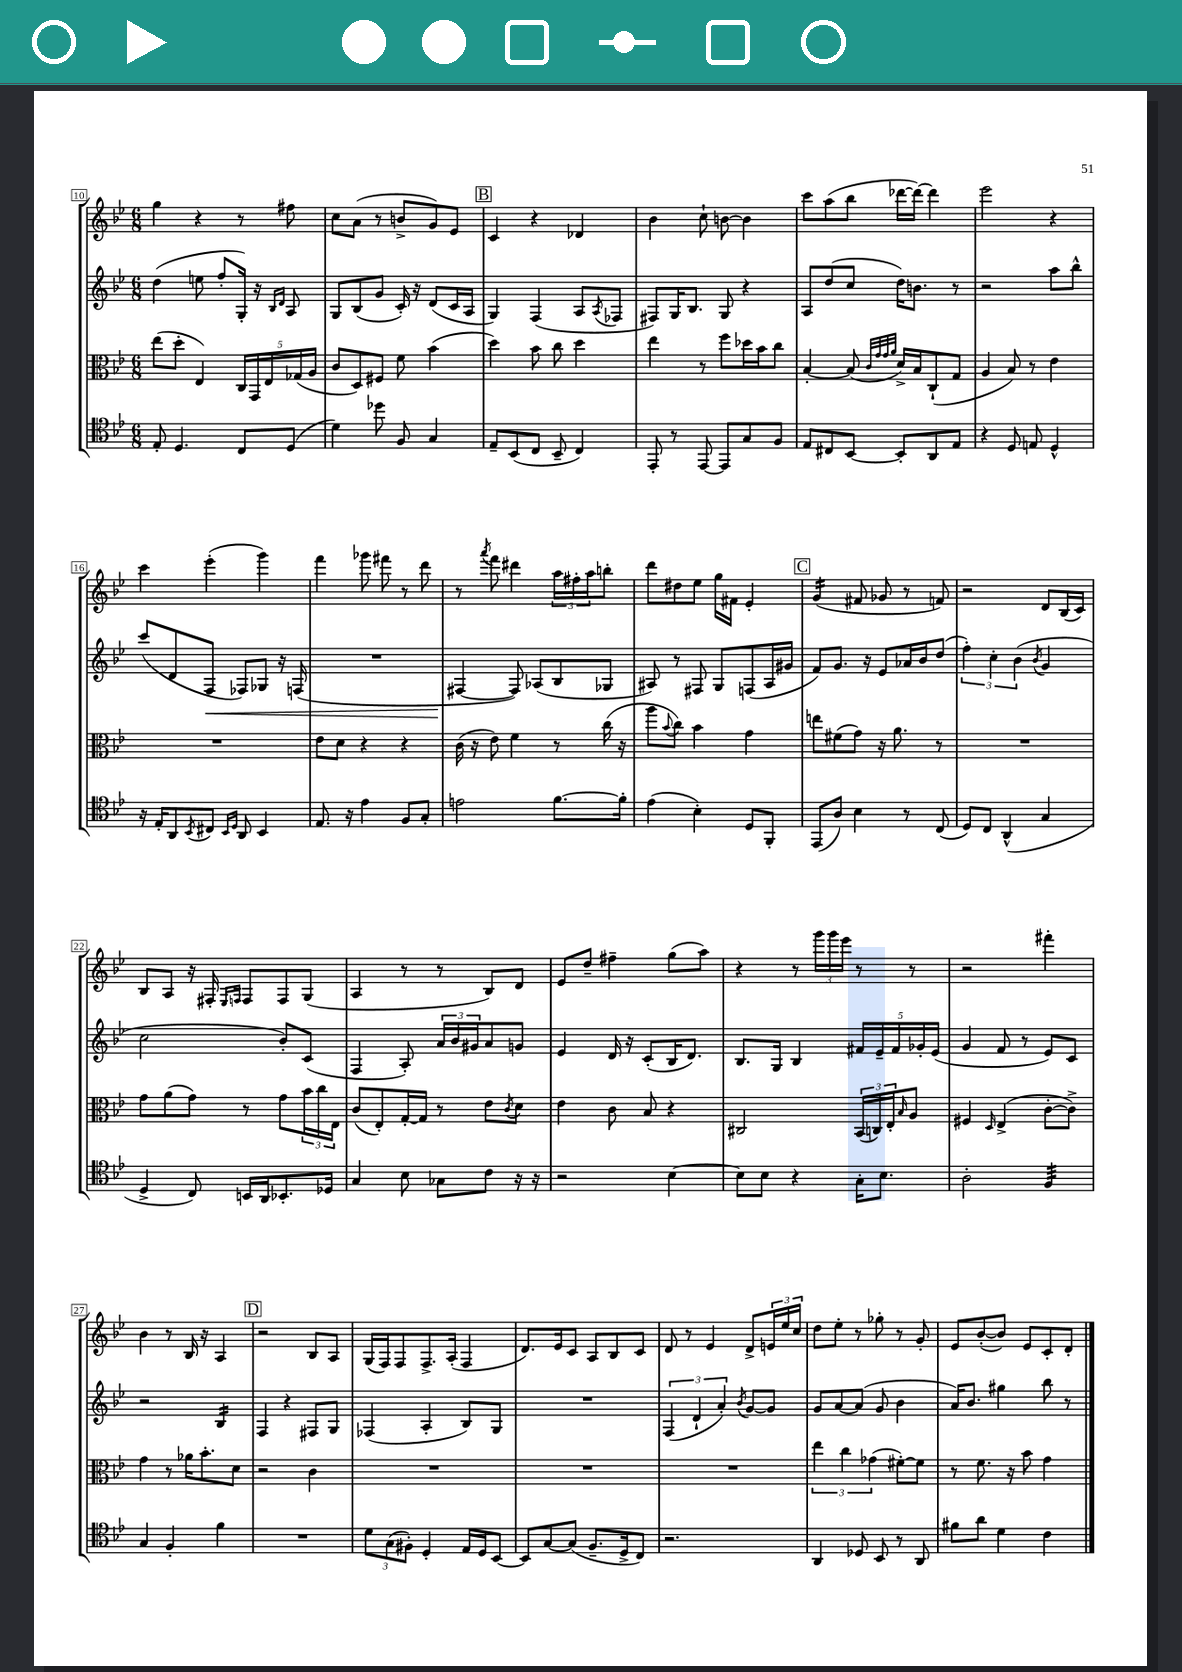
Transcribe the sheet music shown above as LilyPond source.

<<
\new StaffGroup <<
\new Staff = "s0" {
    \clef treble \key bes \major \numericTimeSignature \time 6/8
    g''4 r4 r8 fis''8 |
    c''8 a'8( r8 b'8-> g'8) ees'8 |
    \mark \markup { \box "B" } c'4 r4 des'4 |
    bes'4 c''8-! b'8~ b'4 |
    c'''8 a''8( bes''8 des'''16~ des'''16~) des'''4 |
    ees'''2 r4 |
    c'''4 ees'''4-.( g'''4) |
    f'''4 ges'''8 fis'''8 r8 d'''8 |
    r8 \acciaccatura { a'''8 } f'''8 dis'''4 \tuplet 3/2 { a''16 fis''16-. a''16 } b''8-. |
    d'''8 dis''8 ees''8 g''16 fis'16 ees'4-. |
    \mark \markup { \box "C" } g'4:16( fis'8 ges'8 r8 f'8) |
    r2 d'8 bes16( c'16) |
    bes8 a8 r16 fis16-. \grace { ees16 f16 } f8 f8 g8( |
    a4 r8 r8 bes8) d'8 |
    ees'8 d''8-- fis''4-- g''8( a''8) |
    r4 r8 \tuplet 3/2 { g'''16 g'''16 ees'''16 } r8 r8 |
    r2 fis'''4-. |
    bes'4 r8 bes16 r16 a4 |
    \mark \markup { \box "D" } r2 bes8 a8 |
    g16( f16) f8 f8.-> a16-.( f4 |
    d'8.) ees'16 c'8 a8 bes8 c'8 |
    d'8 r8 ees'4 d'8-> \tuplet 3/2 { e'16 ees''16 c''16 } |
    d''8 ees''8-. r8 ges''8-. r8 g'8-. |
    ees'8 bes'8~-.( bes'8) ees'8 c'8-. d'8-. \bar "|." |
}
\new Staff = "s1" {
    \clef treble \key bes \major \numericTimeSignature \time 6/8
    d''4( e''8 f''8-. g16-.) r16 \grace { bes16 d'16 } a8 |
    g8 bes8( g'8 c'16-.) r16 d'8( c'16 a16 |
    \mark \markup { \box "B" } g4) f4( a8 \acciaccatura { a8 } fes8 |
    fis8) g16 bes8. g8 r4 |
    a8 d''8( c''8 d''16) b'8. r8 |
    r2 a''8 bes''8-^ |
    c'''8( d'8 f8\< fes8) ges8 r16 f16( |
    R2. |
    fis4~\! fis8) aes8( bes8 ges8 |
    ais8) r8 fis8 g8 f8( ais16 gis'16 |
    \mark \markup { \box "C" } f'8) g'8. r16 ees'8 aes'16 bes'16 d''8( |
    \tuplet 3/2 { f''4-.) c''4-. bes'4( } \acciaccatura { bes'8 } g'4 |
    c''2 bes'8-.) c'8( |
    f4 a8-.) \tuplet 3/2 { a'16 bes'16 gis'16 } a'8 g'8 |
    ees'4 d'16 r16 c'8-.( bes16 d'8.) |
    bes8. g16 bes4 \tuplet 5/4 { fis'16 ees'16-- fis'16 ges'16-. ees'16( } |
    g'4 f'8 r8 ees'8) c'8 |
    r2 bes4:16 |
    \mark \markup { \box "D" } f4 r4 fis8 g8 |
    fes4( a4-. bes8) g8 |
    R2. |
    \tuplet 3/2 { f4( d'4-! a'4-.) } \acciaccatura { bes'8 } g'8~ g'8 |
    g'8 a'8~ a'8( g'8 bes'4 |
    a'16) bes'8. gis''4 bes''8 r8 \bar "|." |
}
\new Staff = "s2" {
    \clef alto \key bes \major \numericTimeSignature \time 6/8
    ees''8( d''8-. ees4) \tuplet 5/4 { c16 g,16 ees16 ges16( a16 } |
    c'8 d8) fis8 f'8 bes'4( |
    \mark \markup { \box "B" } d''4) bes'8 c''8 d''4 |
    ees''4 r8 f''8 des''16 bes'16 c''8 |
    bes4~-. bes8( \grace { c'32 g'32 g'32 a'32 } d'16->) bes16 c8-!( g8 |
    a4 bes8) r8 ees'4 |
    R2. |
    ees'8 d'8 r4 r4 |
    c'16( r16 ees'8) f'4 r8 c''16( r16 |
    a''8 \appoggiatura { bes'8 } c''8) bes'4 g'4 |
    \mark \markup { \box "C" } e''8 fis'8( g'8) r16 a'8. r8 |
    R2. |
    g'8 a'8( g'8) r8 g'8 \tuplet 3/2 { bes'16 c''16 ees16 } |
    c'8( ees8-.) g16~-. g16 r8 ees'8 \acciaccatura { c'8 } d'8 |
    ees'4 c'8 bes8 r4 |
    cis2 \tuplet 3/2 { bes,16( c16) ees16-. } \grace { bes16 } a8 |
    fis4 \grace { d16 } ees4->( c'8~-. c'8->) |
    g'4 r8 aes'16 bes'8.-. d'8 |
    \mark \markup { \box "D" } r2 c'4 |
    R2. |
    R2. |
    R2. |
    \tuplet 3/2 { ees''4 c''4 ges'4( } fis'8~-.) fis'8 |
    r8 f'8. r16 bes'8 g'4 \bar "|." |
}
\new Staff = "s3" {
    \clef tenor \key bes \major \numericTimeSignature \time 6/8
    ees8-. d4. c8 d8( |
    d'4) des''8 f8 g4 |
    \mark \markup { \box "B" } ees8-- bes,8( c8 bes,8-- c4) |
    ees,8-. r8 ees,8~ ees,8 g8 f8 |
    ees8 cis8 bes,8~ bes,8-. a,8 ees8 |
    r4 d8 e8 d4-^ |
    r16 ees16-. a,8 \acciaccatura { bes,8 } cis8 \grace { bes,16 d16 } a,8 bes,4 |
    ees8. r16 ees'4 f8 g8-. |
    e'2 f'8.~ f'16-. |
    ees'4( bes4-.) d8 f,8-. |
    \mark \markup { \box "C" } ees,8( a8) bes4 r8 c8( |
    d8) c8 a,4-^( g4 |
    d4-> c8) b,16 a,16 bes,8.-. des16 |
    g4 bes8 ges8 c'8 r16 r16 |
    r2 bes4~ |
    bes8 bes8 r4 g16-. bes8. |
    a2-. f4:32 |
    g4 f4-. f'4 |
    \mark \markup { \box "D" } R2. |
    \tuplet 3/2 { d'8 g8( fis8-.) } d4-. ees16 d16 bes,8~ |
    bes,8 g8~ g8( f8.-- d16-> c8) |
    r2. |
    a,4 des8 bes,8 r8 a,8 |
    fis'8 a'8 d'4 c'4 \bar "|." |
}
>>
>>
\layout { \context { \Score currentBarNumber = #10 \override BarNumber.stencil = #(make-stencil-boxer 0.1 0.3 ly:text-interface::print) } }
